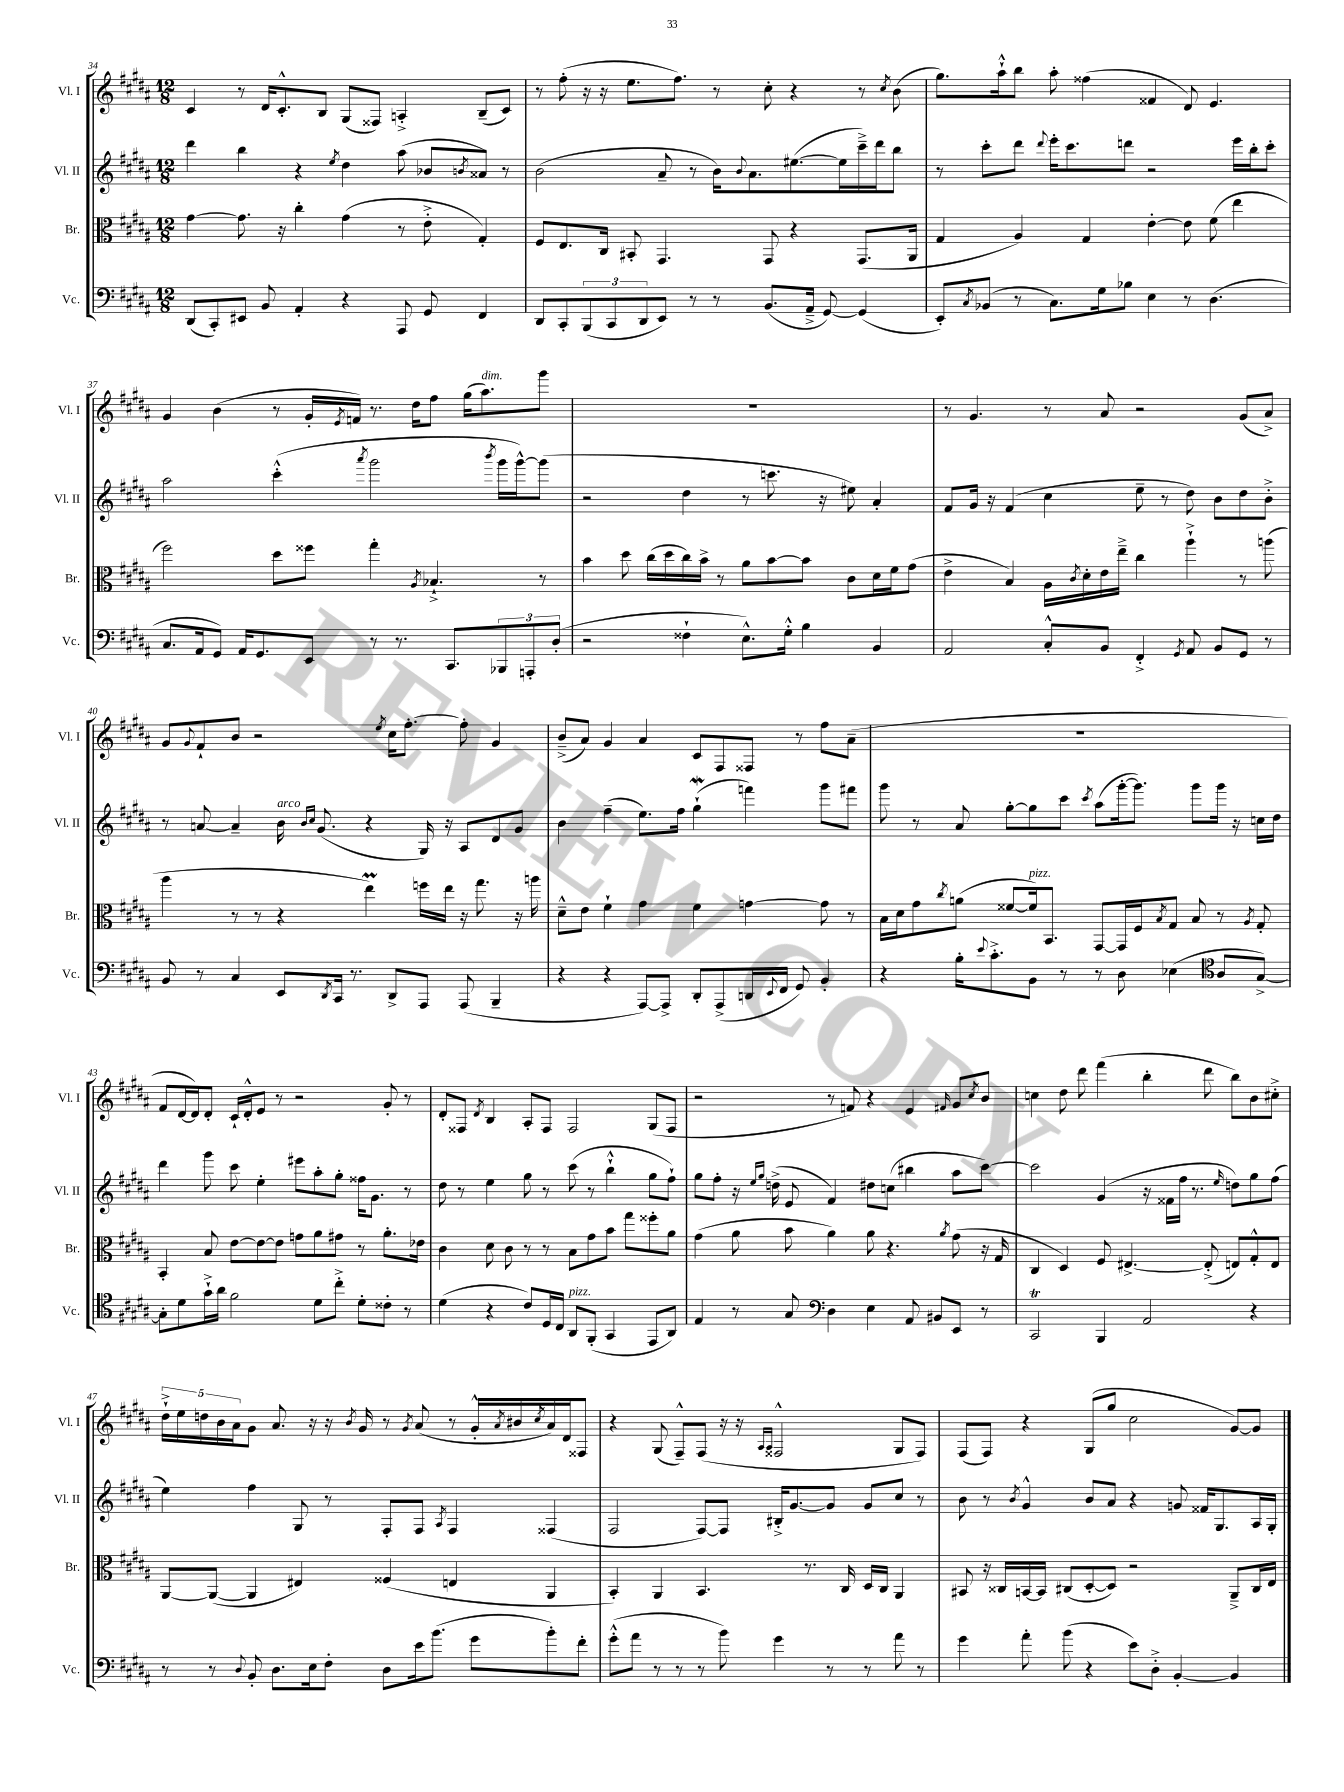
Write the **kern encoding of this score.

**kern	**kern	**kern	**kern
*staff4	*staff3	*staff2	*staff1
*clefF4	*clefC3	*clefG2	*clefG2
*k[f#c#g#d#a#]	*k[f#c#g#d#a#]	*k[f#c#g#d#a#]	*k[f#c#g#d#a#]
*M12/8	*M12/8	*M12/8	*M12/8
(8DD#/L	[4g#\	4ddd#\	4c#/
8CC#'/)	.	.	.
8EE#/J	8.g#\]	4bb\	8r
8BB/	.	.	16d#/LK
.	16r	.	8.c#'^^/
4AA#'/	4cc#'\	4r	.
.	.	.	8B/J
.	.	8qee/	.
4r	(4g#\	4dd#\	(8G#/L
.	.	.	8F##/J)
8AAA#/	8r	(8aa#\	4A'^/
8GG#/	8e'^\	8b-/L	.
.	.	8qb/	.
4FF#/	4G#'/)	8a##/J)	(8B~/L
.	.	8r	8c#/J)
=	=	=	=
8DD#/L	8F#/L	(2b\	8r
8CC#'/	8.E/	.	(8ff#'\
(12BBB/	.	.	16r
.	16C#/Jk	.	16r
12CC#/	.	.	.
.	8BB#'/	.	8.ee\L
12DD#/	.	.	.
8EE/J)	4.GG#/	8a#~/	.
.	.	.	8.ff#\J)
8r	.	8r	.
8r	.	16b\LK)	8r
.	.	8qqb/	.
.	.	8.a#\	.
(8.BB/L	8GG#/	.	8cc#'\
.	4r	([8.ee#\	4r
16AA#~^/Jk	.	.	.
[8GG#/)	.	.	.
.	.	16ee#\]L	.
(4GG#/]	(8.GG#/L	16ccc#~^\)	8r
.	.	16ddd#\J	.
.	.	.	8qcc#/
.	.	8bb\J	(8b\
.	16AA#/Jk	.	.
=	=	=	=
8EE'/L)	4G#/	8r	8.gg#\L)
8qC#/	.	.	.
(8BB-/J	.	8ccc#'\L	.
.	.	.	16aa#`^^\k
8r	4A#/)	8ddd#\J	8bb\J
.	.	8qqddd#/	.
8.C#\L)	.	16eee'\LK	8aa#'\
.	.	8.ccc#\	.
.	4G#/	.	(4ff##\
16G#\k	.	.	.
8B-\J	.	8ddd\J	.
4E\	[4e'\	2r	4f##/
8r	8e\]	.	8d#/)
(4.D#\	(8f#\	.	4.e/
.	4ee\	16eee\LL	.
.	.	16bb'\J	.
.	.	8ccc#'\J	.
=	=	=	=
8.C#/L	2ff#\)	2aa#\	4g#/
16AA#/k	.	.	.
8GG#/J)	.	.	(4b\
16AA#/LK	.	.	.
8.GG#/	.	.	.
.	8dd#\L	(4ccc#'^^\	8r
8EE/J	8ff##\J	.	16g#'/LL
.	.	.	8qe/
.	.	.	16f/JJ)
.	.	8qaaa#/	.
8r	4gg#'\	2ggg#\	8.r
8.r	.	.	.
.	.	.	16dd#\LK
.	8qA#/	.	.
.	4.B-`^/	.	8ff#\J
8.CC#/L	.	.	.
.	.	.	(16gg#\LK
.	.	.	8.aa#\)
.	.	8qbbb/	.
12BBB-/	.	16ggg#\LL	.
.	.	[16ggg#^^\J)	.
12AAA'/	.	.	.
.	8r	(8ggg#\]J	8ggg#\J
(12D#'/J	.	.	.
=	=	=	=
2r	4b\	2r	1.r
.	8dd#\	.	.
.	(16cc#\LL	.	.
.	16dd#\	.	.
4F##`\	16cc#\)	4dd#\	.
.	16b^\JJ	.	.
.	8r	.	.
8.E^^\L)	8a#\L	8r	.
.	[8b\	8.ccc\	.
16G#'^^\Jk	.	.	.
4B\	8b\]J	.	.
.	.	16r	.
.	8c#\L	8ee#\)	.
4BB/	16d#\L	4a#'/	.
.	16f#\J	.	.
.	(8g#\J	.	.
=	=	=	=
2AA#/	4e^\	8f#/L	8r
.	.	16g#/Jk	4.g#/
.	.	16r	.
.	4B/)	(4f#/	.
8C#'^^/L	16A#\LL	4cc#\	8r
.	8qc#/	.	.
.	16d#'\	.	.
8BB/J	16e\	.	8a#/
.	16ee~^\JJ	.	.
4FF#'^/	4cc#\	8ee~\	2r
.	.	8r	.
8qGG#/	.	.	.
8AA#/	4aa#`^\	8dd#\)	.
8BB/L	.	8b\L	.
8GG#/J	8r	8dd#\	(8g#/L
8r	(8aa\	8b'^\J	8a#^/J)
=	=	=	=
8BB/	4aa#\	8r	8g#/L
.	.	.	8qqg#/
8r	.	[8a/	8f#`/
4C#/	8r	4a~/]	8b/J
.	8r	.	2r
8EE/L	4r	16b\	.
.	.	16qqb/LL	.
.	.	16qqcc#/JJ	.
.	.	(8.g#/	.
8qDD#/	.	.	.
16CC#/Jk	.	.	.
8.r	.	.	.
.	4ee\)	4r	.
.	.	.	8qee/
8DD#^/L	.	.	16cc#\LK
.	.	.	[8.ff#'\J
8AAA#/J	16ff\LL	16G#/)	.
.	16ee\JJ	16r	.
(8AAA#/	16r	8A#/L	8ff#'\]
.	8.gg#\	.	.
4BBB~/	.	8d#/	4g#/
.	16r	8g#/J	.
.	16aa\	.	.
=	=	=	=
4r	8d#~^^\L	4b\	(8b~^/L
.	8e\J	.	8a#/J)
4r	4f#`\	(4ff#~\	4g#/
[8AAA#/L)	4g#\	8.ee\L)	4a#/
8AAA#^/]J	.	.	.
.	.	16ff#\Jk	.
8DD#'/L	4f#\	(4gg#`\	8c#/L
(8AAA#^/	.	.	8F#/
16DD/L	[4g\	4fff\)	8F##/J
8qqEE/	.	.	.
16FF#/JJ	.	.	.
8GG#/)	.	.	8r
4BB'/	8g\]	8ggg#\L	8ff#\L
.	8r	8fff#\J	(8a#~\J
=	=	=	=
4r	16B\LL	8ggg#\	1.r
.	16d#\J	.	.
.	8g#\	8r	.
.	8qcc#/	.	.
16B'\LK	(8a\J	8a#/	.
8qqe/	.	.	.
8.c#'^\	.	.	.
.	[8f##/L	[8gg#'\L	.
8BB\J	16f##/]k)	8gg#\]	.
.	8.BB/J	.	.
8r	.	8ccc#\J	.
.	.	8qccc#/	.
8r	[8GG#/L	(8aa#\L	.
8D#\	16GG#/]L	[16ggg#'\k	.
.	16F#/J	8.ggg#\]J)	.
.	8qB/	.	.
(4E-\	8G#/J	.	.
.	8B/	8ggg#\L	.
*clefC4	*	*	*
8A#/L	8r	16ggg#\Jk	.
.	.	16r	.
.	8qA#/	.	.
[8G#^/J)	8G#'/	16cc\LL	.
.	.	16dd#\JJ	.
=	=	=	=
8G#'\]L	4BB'/	4ddd#\	8f#/L
8d#\	.	.	[16d#/L
.	.	.	16d#/]J)
16g#`^\L	8B/	8ggg#\	8d#'/J
16a#\JJ	.	.	.
2f#\	[8e\L	8ccc#\	16c#`/LL
.	.	.	16d#'^^/J
.	8e\_	4ee'\	8e/J
.	8e\]J	.	8r
.	8g\L	8eee#\L	2r
8d#\L	8a#\	8aa#'\	.
8cc#'^\J	8g#\J	8gg#'\J	.
8d#'\L	8r	16ff##\LK	.
.	.	8.g#\J	.
8c##'\J	8.a#'\L	.	8g#'/
8r	.	8r	8r
.	16e-\Jk	.	.
=	=	=	=
(4d#\	4c#\	8dd#\	8d#'/L
.	.	8r	8F##/J
.	.	.	8qd#/
4r	8d#\	4ee\	4B/
.	8c#\	.	.
8c#/L)	8r	8gg#\	8A#'/L
16D#/L	8r	8r	8F##/J
16C#/JJ	.	.	.
8AA#/L	8B\L	(8ccc#\	2F##/
(8FF#'/J	8g#\	8r	.
4GG#/	8b\J	4bb`^^\	.
.	8gg#\L	.	.
8EE/L	8ff##'\	8gg#\L	(8G#/L
8AA#/J)	8a#\J	8ff#`\J)	8F##/J
=	=	=	=
4E/	(4g#\	8gg#\L	2r
.	.	8ff#'\J	.
8r	8a#\	16r	.
.	.	16qqee/LL	.
.	.	16qqgg#/JJ	.
.	.	(16dd^\	.
8G#/	8b\	8e/	.
*clefF4	*	*	*
4D#\	4a#\)	4f#/)	8r
.	.	.	8f/)
4E\	8a#\	8dd#\L	4r
.	4.r	(8cc\J	.
8AA#/	.	4bb#\	4e/
8BB#/L	.	.	.
.	8qa#/	.	16qqf#/
8EE/J	(8g#\	8aa#\L	8g#/L
.	.	.	8qcc#/
8r	16r	[8ccc#\J)	8b/J
.	16G#/	.	.
=	=	=	=
2CC#/	4C#/	2ccc#\]	4cc\
.	4D#/)	.	8dd#\
.	.	.	8ddd#\
4BBB/	8F#/	(4g#/	(4fff#\
.	[4.E#^/	.	.
2AA#/	.	16r	4bb'\
.	.	16f##\LL	.
.	.	16ff#\JJ	.
.	.	8.r	.
.	(8E#'^/]	.	8ddd#\
.	.	16qqee/	.
.	8E/L)	8dd\L)	8bb\L)
4r	8G#'^^/	8gg#\	8b\
.	8E/J	(8ff#\J	8cc#'^\J
=	=	=	=
8r	[8AA#/L	4ee\)	20dd#`^\LL
.	.	.	20ee\
.	.	.	20dd\
8r	(8AA#/_J	.	.
.	.	.	20b\
.	.	.	20a#\J
8qqD#/	.	.	.
8BB'/	4AA#/]	4ff#\	8g#\J
8.D#\L	.	.	8.a#/
.	4E#/)	8G#/	.
16E\k	.	.	16r
8F#'\J	.	8r	16r
.	.	.	8qb/
.	.	.	16g#/
8D#\L	(4F##/	8F#'/L	8r
.	.	.	8qg#/
16e\k	.	8F#/J	(8a#/
(8.b\J	.	.	.
.	.	8qA#/	.
.	4E/	4F#/	8r
8g#\L	.	.	16g#'^^/LL
.	.	.	8qa#/
.	.	.	16b#/
.	.	.	8qcc#/
8b'\)	4AA#/	(4F##/	16a#/)
.	.	.	16d#/J
8f#'\J	.	.	8F##/J
=	=	=	=
(8g#'^^\L	4BB'/)	2F#/	4r
8a#\J	.	.	.
8r	4AA#/	.	(8G#/
8r	.	.	8F#~^^/L)
8r	4.BB/	[8F#/L)	(8F#/J
8b\)	.	8F#/]J	16r
.	.	.	16r
.	.	.	16qqA#/LL
.	.	.	16qqA#/JJ
4g#\	.	16B#'^/LK	2F##^^/
.	.	[8.g#/	.
.	8.r	.	.
8r	.	8g#/]J	.
.	16C#/	.	.
8r	16D#/LL	8g#/L	.
.	16C#/JJ	.	.
8a#\	4AA#/	8cc#/J	8G#/L
8r	.	8r	8F##/J)
=	=	=	=
4g#\	8BB#/	8b\	(8F#/L
.	16r	8r	8F#/J)
.	16C##/LL	.	.
.	.	8qb/	.
8a#'\	[16BB/	4g#^^/	4r
.	16BB/]JJ	.	.
(8b\	(8C#/L	.	.
4r	[8D#'/	8b/L	(8G#/L
.	8D#/]J)	8a#/J	8gg#/J
8e\L)	2r	4r	2cc#\
8D#'^\J	.	.	.
[4BB'/	.	8g/	.
.	.	16f##/LK	.
.	.	8.G#/	.
4BB/]	8AA#~^/L	.	[8g#/L)
.	16C#/L	16A#/L	8g#/]J
.	16E/JJ	16G#'/JJ	.
==	==	==	==
*-	*-	*-	*-
